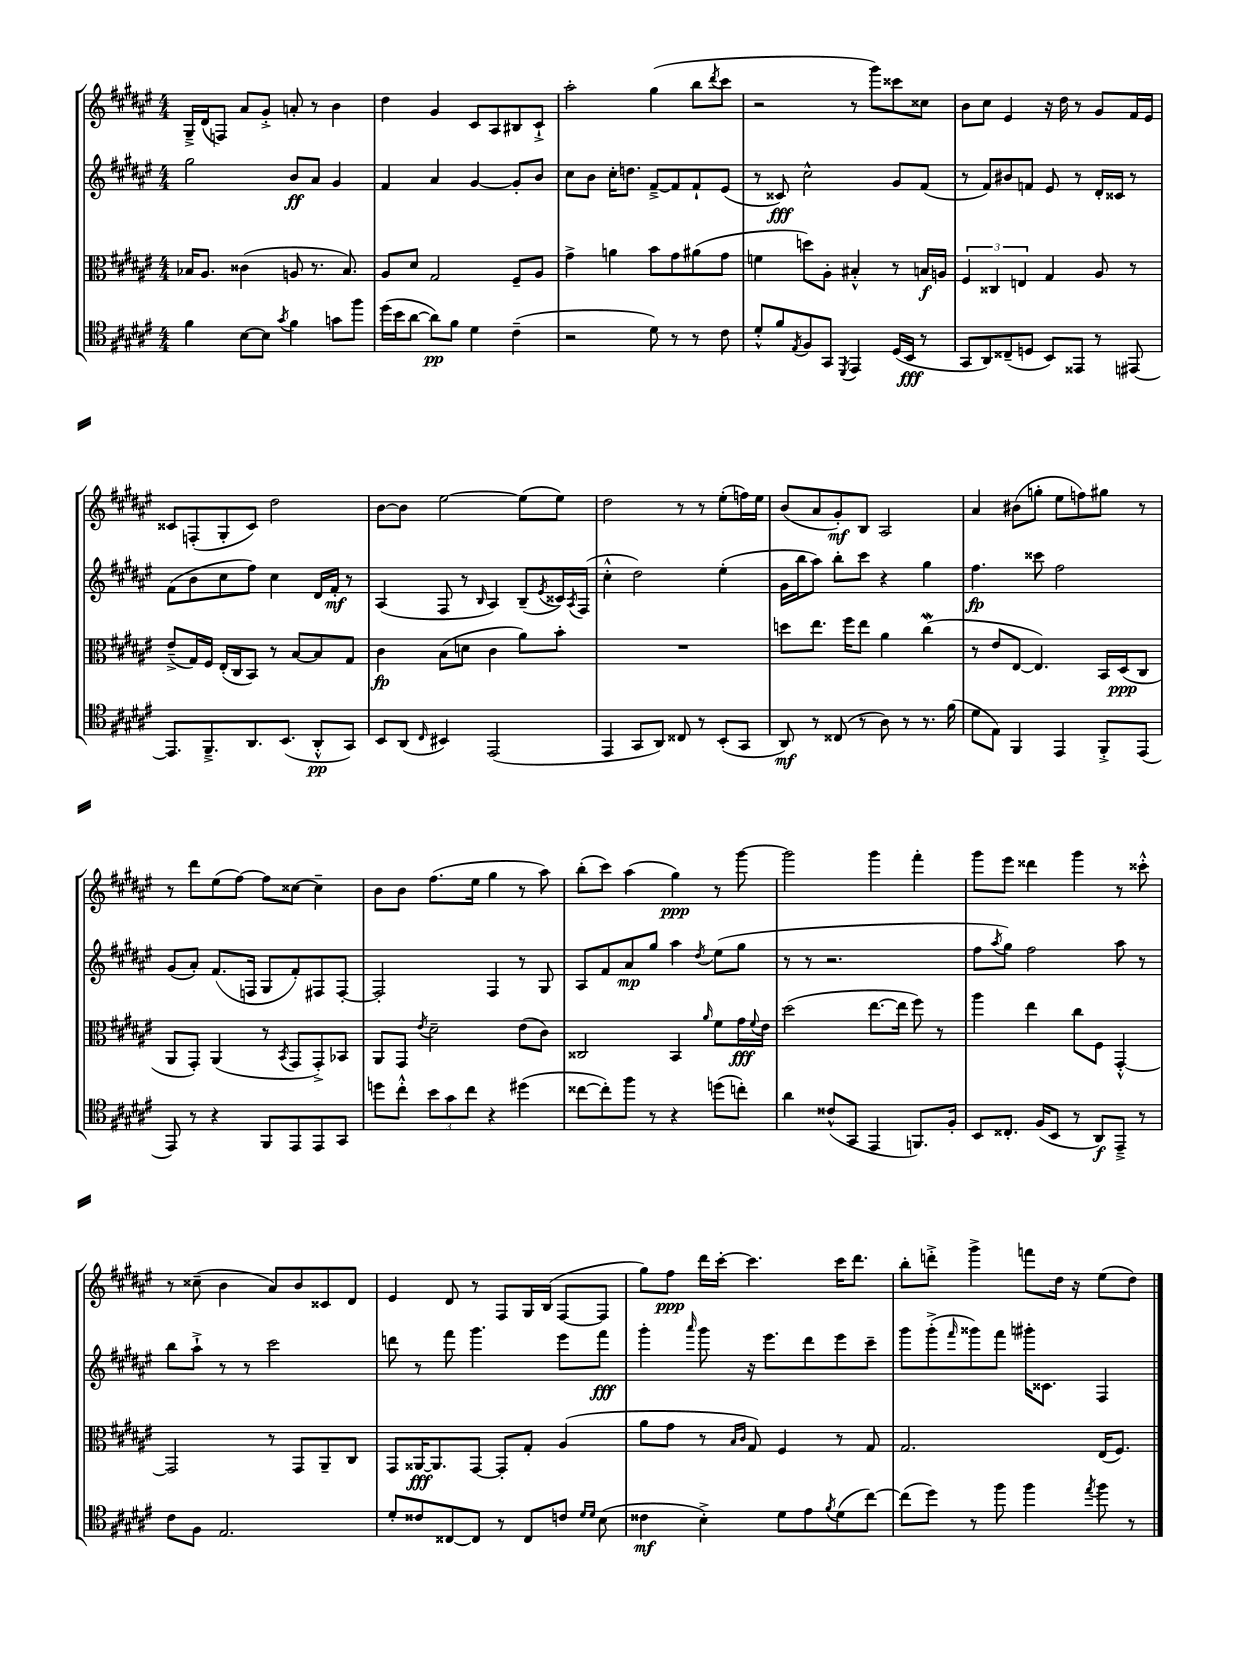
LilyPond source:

<<
\new StaffGroup <<
\new Staff = "s0" {
    \clef treble \key fis \major \numericTimeSignature \time 4/4
    gis16---> dis'16( f8) ais'8 gis'8-.-> a'8-. r8 b'4 |
    dis''4 gis'4 cis'8 ais8 bis8 cis'8-!-> |
    ais''2-. gis''4( b''8 \acciaccatura { dis'''8 } cis'''8 |
    r2 r8 gis'''8) cisis'''8 cisis''8 |
    b'8 cis''8 eis'4 r16 dis''16 r8 gis'8 fis'16 eis'16 |
    cisis'8 f8-.( gis8-. cisis'8) dis''2 |
    b'8~ b'8 eis''2~ eis''8( eis''8) |
    dis''2 r8 r8 eis''8-.( f''16) eis''16 |
    b'8( ais'8 gis'8-.\mf) b8 ais2 |
    ais'4 bis'8( g''8-. eis''8 f''8) gis''8 r8 |
    r8 dis'''8 eis''8( fis''8~) fis''8 cisis''8~ cisis''4-- |
    b'8 b'8 fis''8.( eis''16 gis''4 r8 ais''8) |
    b''8-.( cis'''8) ais''4( gis''4\ppp) r8 gis'''8~ |
    gis'''2 gis'''4 fis'''4-. |
    gis'''8 eis'''8 disis'''4 gis'''4 r8 cisis'''8-.-^ |
    r8 cisis''8--( b'4 ais'8) b'8 cisis'8 dis'8 |
    eis'4 dis'8 r8 fis8 gis16 b16( fis8~ fis8 |
    gis''8) fis''8\ppp dis'''16 cis'''16~-. cis'''4. cis'''16 dis'''8. |
    b''8-. d'''8-.-> gis'''4-> f'''8 dis''16 r16 eis''8( dis''8) \bar "|." |
}
\new Staff = "s1" {
    \clef treble \key fis \major \numericTimeSignature \time 4/4
    gis''2 b'8\ff ais'8 gis'4 |
    fis'4 ais'4 gis'4~ gis'8-. b'8 |
    cis''8 b'8 cis''16-. d''8. fis'8~---> fis'8 fis'8-! eis'8( |
    r8 cisis'8\fff) cis''2-^ gis'8 fis'8( |
    r8 fis'8) bis'8 f'8 eis'8 r8 dis'16-. cisis'16 r8 |
    fis'8( b'8 cis''8 fis''8) cis''4 dis'16 fis'16-.\mf r8 |
    ais4( fis8 r8 \grace { b16 } ais4) b8--( \acciaccatura { eis'8 } cisis'16) \acciaccatura { ais8 } fis16( |
    cis''4-.-^ dis''2) eis''4-.( |
    gis'16 b''16 ais''8) b''8-. cis'''8 r4 gis''4 |
    fis''4.\fp cisis'''8 fis''2 |
    gis'8( ais'8-.) fis'8.( f16 gis8 fis'8-.) fis8 fis8~-. |
    fis2-. fis4 r8 gis8 |
    ais8 fis'8 ais'8\mp gis''8 ais''4 \acciaccatura { dis''8 } eis''8( gis''8 |
    r8 r8 r2. |
    fis''8 \acciaccatura { ais''8 } gis''8) fis''2 ais''8 r8 |
    b''8 ais''8-!-> r8 r8 cis'''2 |
    d'''8 r8 fis'''8 gis'''4. eis'''8 fis'''8\fff |
    gis'''4-. \grace { ais'''16 } gis'''8 r16 eis'''8. dis'''8 eis'''8 cis'''8-- |
    gis'''8 gis'''8-.->( \grace { fis'''16 } gisis'''8) fis'''8 gis'''16-. cisis'8. fis4 \bar "|." |
}
\new Staff = "s2" {
    \clef alto \key fis \major \numericTimeSignature \time 4/4
    bes16 ais8. cisis'4( a8 r8. bes8.) |
    ais8 dis'8 gis2 fis8-- ais8 |
    gis'4-> a'4 b'8 gis'8 ais'8( gis'8 |
    f'4 d''8) ais8-. bis4-.-^ r8 b16\f a16 |
    \tuplet 3/2 { fis4 cisis4 e4 } gis4 ais8 r8 |
    eis'8--->( gis16) fis16 eis16-.( cis16 b,8) r8 b8~ b8 gis8 |
    cis'4\fp b8( d'8 cis'4 ais'8) b'8-. |
    R1 |
    d''8 eis''8. fis''16 eis''8 ais'4 cis''4\mordent( |
    r8 eis'8 eis8~ eis4.) b,16 dis16\ppp( cis8 |
    ais,8 gis,8-.) ais,4( r8 \acciaccatura { b,8 } gis,8 gis,8-.->) bes,8 |
    ais,8 gis,8 \acciaccatura { eis'8 } dis'2-- eis'8( cis'8) |
    cisis2 b,4 \grace { ais'16 } fis'8 gis'16\fff \appoggiatura { fis'8 } eis'16 |
    dis''2( eis''8.~ eis''16 fis''8) r8 |
    ais''4 eis''4 cis''8 fis8 gis,4~-.-^ |
    gis,2 r8 gis,8 ais,8-- cis8 |
    gis,8 aisis,16~\fff aisis,8. gis,8~ gis,8-. gis8-. ais4( |
    ais'8 gis'8 r8 \grace { b16 cis'16 } gis8) fis4 r8 gis8 |
    gis2. eis16( fis8.) \bar "|." |
}
\new Staff = "s3" {
    \clef tenor \key fis \major \numericTimeSignature \time 4/4
    fis'4 b8~ b8 \acciaccatura { gis'8 } fis'4 g'8 fis''8 |
    dis''16( b'16 ais'8~ ais'8\pp) fis'8 dis'4 cis'4--( |
    r2 dis'8) r8 r8 cis'8 |
    dis'8-.-^ fis'8 \acciaccatura { eis8 } fis8 gis,8 \acciaccatura { dis,8 } eis,4 dis16( b,16\fff r8 |
    gis,8 ais,8) cisis8--( d8 b,8) eisis,8 r8 eis,8~ |
    eis,8. fis,8.---> ais,8. b,8.( ais,8-.-^\pp gis,8) |
    b,8 ais,8( \grace { cis16 } bis,4) eis,2( |
    eis,4 gis,8 ais,8) cisis8 r8 b,8-.( gis,8 |
    ais,8\mf) r8 cisis8( r8 ais8) r8 r8. fis'16( |
    dis'8 eis8) fis,4 eis,4 fis,8-.-> eis,8( |
    eis,8) r8 r4 fis,8 eis,8 eis,8 gis,8 |
    d''8 cis''8-.-^ \tuplet 3/2 { b'8 gis'8 cis''8 } r4 dis''4( |
    cisis''8~ cisis''8-.) fis''8 r8 r4 d''8( c''8-.) |
    ais'4 cisis'8-^( gis,8 eis,4 f,8.) fis16-. |
    b,8 cisis8.-. fis16( b,8 r8 ais,8\f) eis,8---> r8 |
    cis'8 fis8 eis2. |
    dis'8-. cisis'8 cisis8~ cisis8 r8 cisis8 c'8 \grace { dis'16 dis'16 } b8( |
    cisis'4\mf b4-.->) dis'8 eis'8 \acciaccatura { fis'8 } dis'8( cis''8~) |
    cis''8( dis''8) r8 fis''8 fis''4 \acciaccatura { eis''8 } fis''8 r8 \bar "|." |
}
>>
>>
\layout { \context { \Score \remove "Bar_number_engraver" } }
